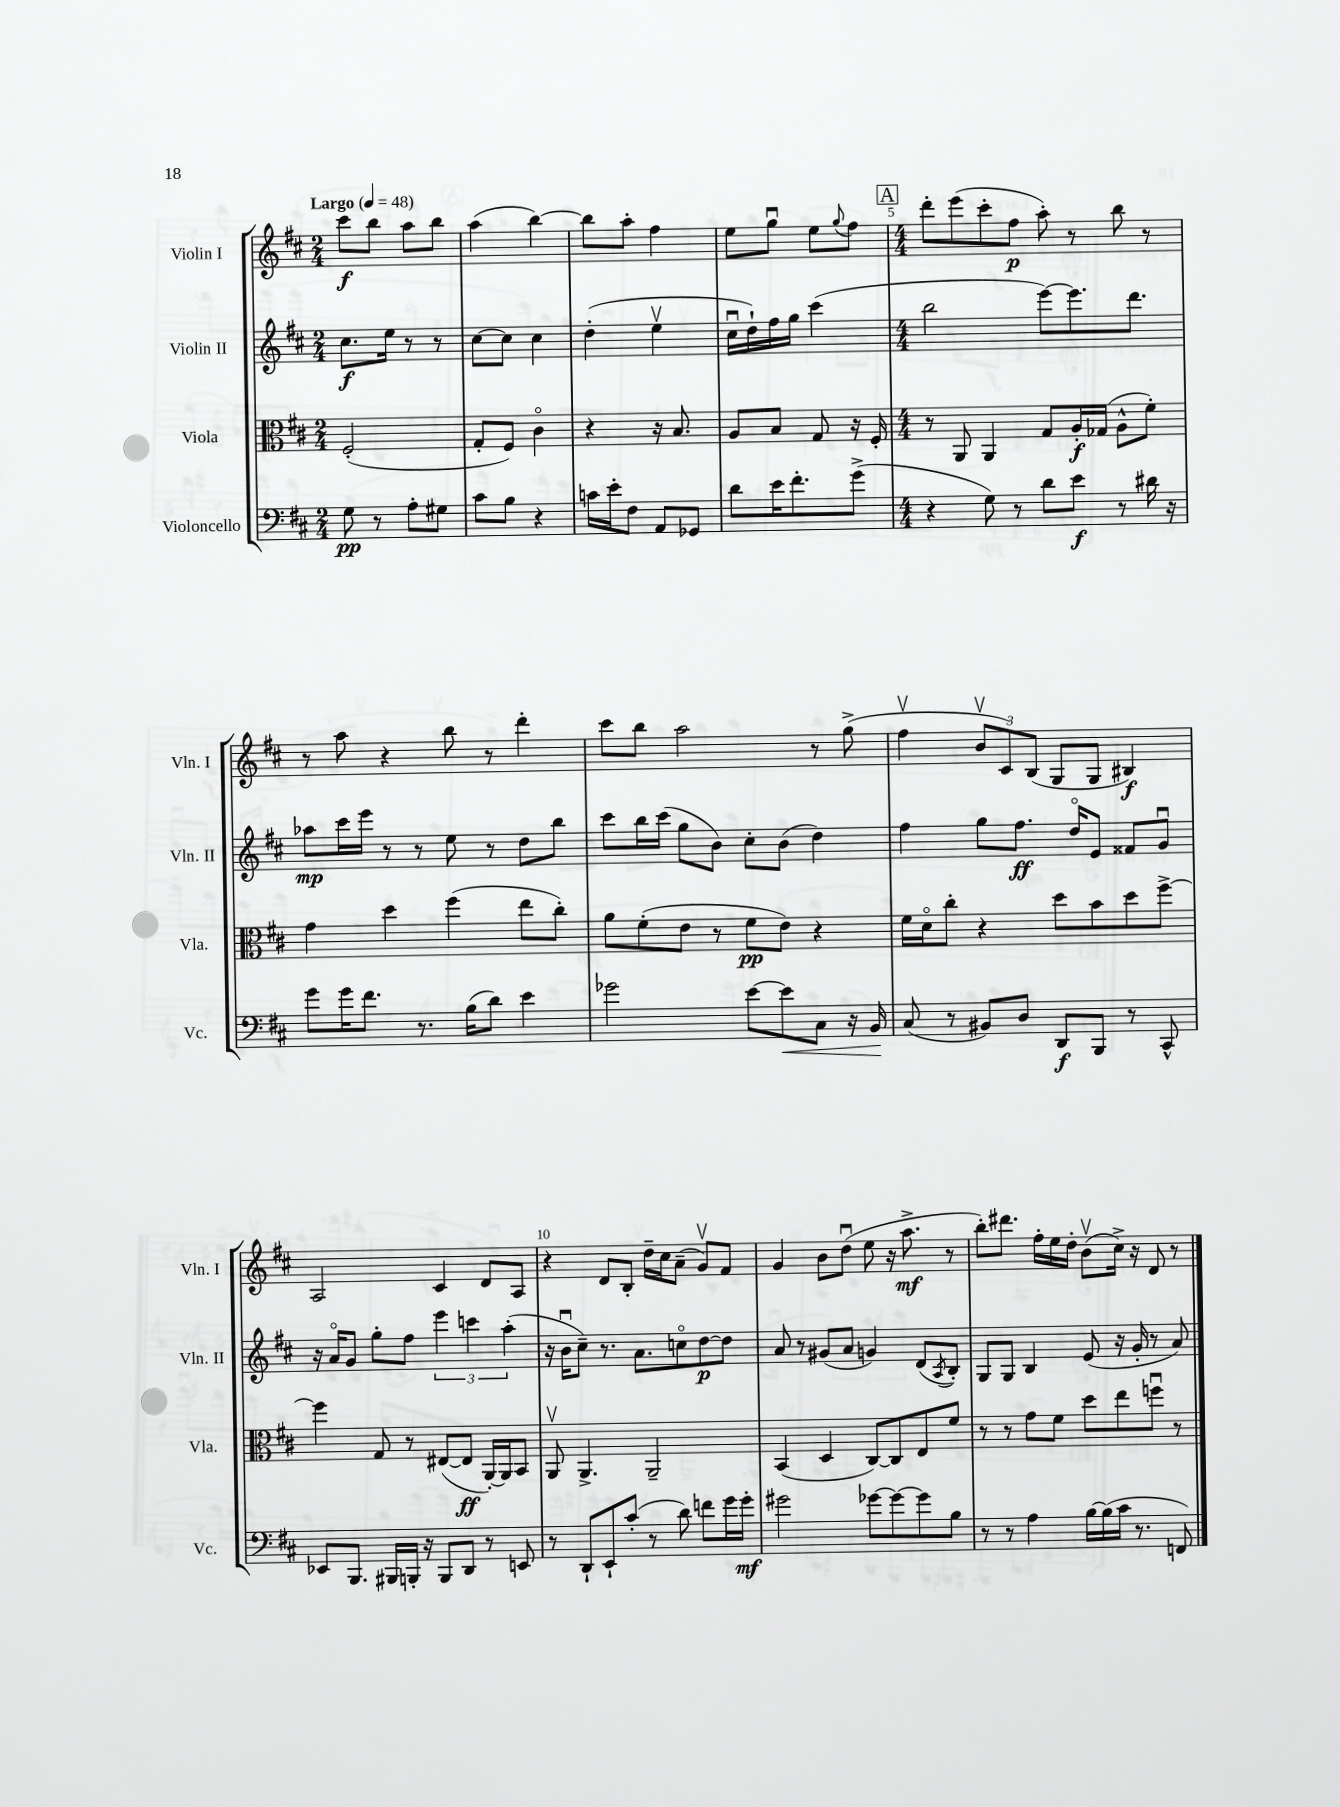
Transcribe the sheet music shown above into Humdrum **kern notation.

**kern	**kern	**kern	**kern
*staff4	*staff3	*staff2	*staff1
*clefF4	*clefC3	*clefG2	*clefG2
*k[f#c#]	*k[f#c#]	*k[f#c#]	*k[f#c#]
*M2/4	*M2/4	*M2/4	*M2/4
*MM48	*MM48	*MM48	*MM48
8G	(2F#'	8.cc#	8ccc#
8r	.	.	8bb
.	.	16ee	.
8A'	.	8r	8aa
8G#	.	8r	8bb
=	=	=	=
8c#	8G'	[8cc#	(4aa
8B	8F#)	8cc#]	.
4r	4c#o	4cc#	[4bb)
=	=	=	=
16c	4r	(4dd'	8bb]
16e'	.	.	.
8F#	.	.	8aa'
8AA	16r	4eev	4ff#
.	8.B	.	.
8GG-	.	.	.
=	=	=	=
8d	8A	16cc#u	8ee
.	.	16dd`)	.
16e	8B	16ff#	8ggu
8.f#'	.	16gg	.
.	8G	(4ccc#	8ee
.	.	.	8qqgg
(8g^	16r	.	8ff#
.	16F#'	.	.
=	=	=	=
*M4/4	*M4/4	*M4/4	*M4/4
4r	8r	2bb	8ddd'
.	8AA	.	(8eee
8G)	4AA	.	8ccc#'
8r	.	.	8ff#
8d	8G	[8eee)	8aa')
8e	16A'	8.eee]	8r
.	(16G-	.	.
8r	8A^^	.	8bb
.	.	8.ddd	.
16d#	8f#')	.	8r
16r	.	.	.
=	=	=	=
8g	4g	8aa-	8r
16g	.	16ccc#	8aa
8.f#	.	16eee	.
.	4dd	8r	4r
8.r	.	8r	.
.	(4ff#	8ee	8bb
(16B	.	.	.
8d)	.	8r	8r
4e	8ee	8dd	4ddd'
.	8cc#')	8bb	.
=	=	=	=
2g-	8a	8ccc#	8ccc#
.	(8f#'	16bb	8bb
.	.	(16ccc#	.
.	8e	8gg	2aa
.	8r	8b)	.
[8e	8f#	8cc#'	.
8e]	8e)	(8b	.
8C#	4r	4dd)	8r
16r	.	.	(8gg^
16BB	.	.	.
=	=	=	=
(8C#	16f#	4ff#	4ff#v
.	16do	.	.
8r	8cc#'	.	.
8BB#)	4r	8gg	12bv
.	.	.	12c#)
8D	.	8.ff#	.
.	.	.	(12B
8DD	8dd	.	8G
.	.	16ddo	.
8BBB	8b	8e	8G
8r	8dd	8f##	4B#)
8CC#^^	[8ff#^	8gu	.
=	=	=	=
8EE-	4ff#]	16r	2A
.	.	16ao	.
8.BBB	.	8g	.
.	8G	8gg'	.
16BBB#	.	.	.
16BBB'	8r	8ff#	.
16r	.	.	.
8BBB	([8E#	6eee	4c#
8DD	8E#]	.	.
.	.	6ccc	.
8r	[16AA')	.	8d
.	16AA]	.	.
.	.	(6aa'	.
8EE	8BB	.	8A
=	=	=	=
8r	8AAv	16r	4r
.	.	16bu	.
8DD`	4.AA^	8cc#~)	.
8EE`	.	8.r	8d
(8c#'	.	.	8B'
.	.	8.a	.
8r	2AA~	.	16dd~
.	.	.	16cc#
8d)	.	8cco	(8a~
8f	.	[8dd	8gv)
16g	.	8dd]	8f#
16g'	.	.	.
=	=	=	=
2g#	(4BB	8a	4g
.	.	8r	.
.	4D	(8g#	8b
.	.	8a	(8ddu
[8g-	[8C#)	4g)	8ee
8g-_	8C#]	.	16r
.	.	.	8.aa^
8g-]	8E	(8d	.
.	.	8qA	.
8B	8f#	8B')	8r
=	=	=	=
8r	8r	8G	8bb')
8r	8r	8G	8.ddd#
4A	8g	4B	.
.	.	.	16ff#'
.	8f#	.	16ee
.	.	.	16dd'
[16B	8dd	(8e	(8bv
(16B]	.	.	.
16c#	8ee	16r	16cc#^)
8.r	.	16g'	16r
.	8ffu	8r	8d
8FF)	8r	8a)	8r
==	==	==	==
*-	*-	*-	*-
